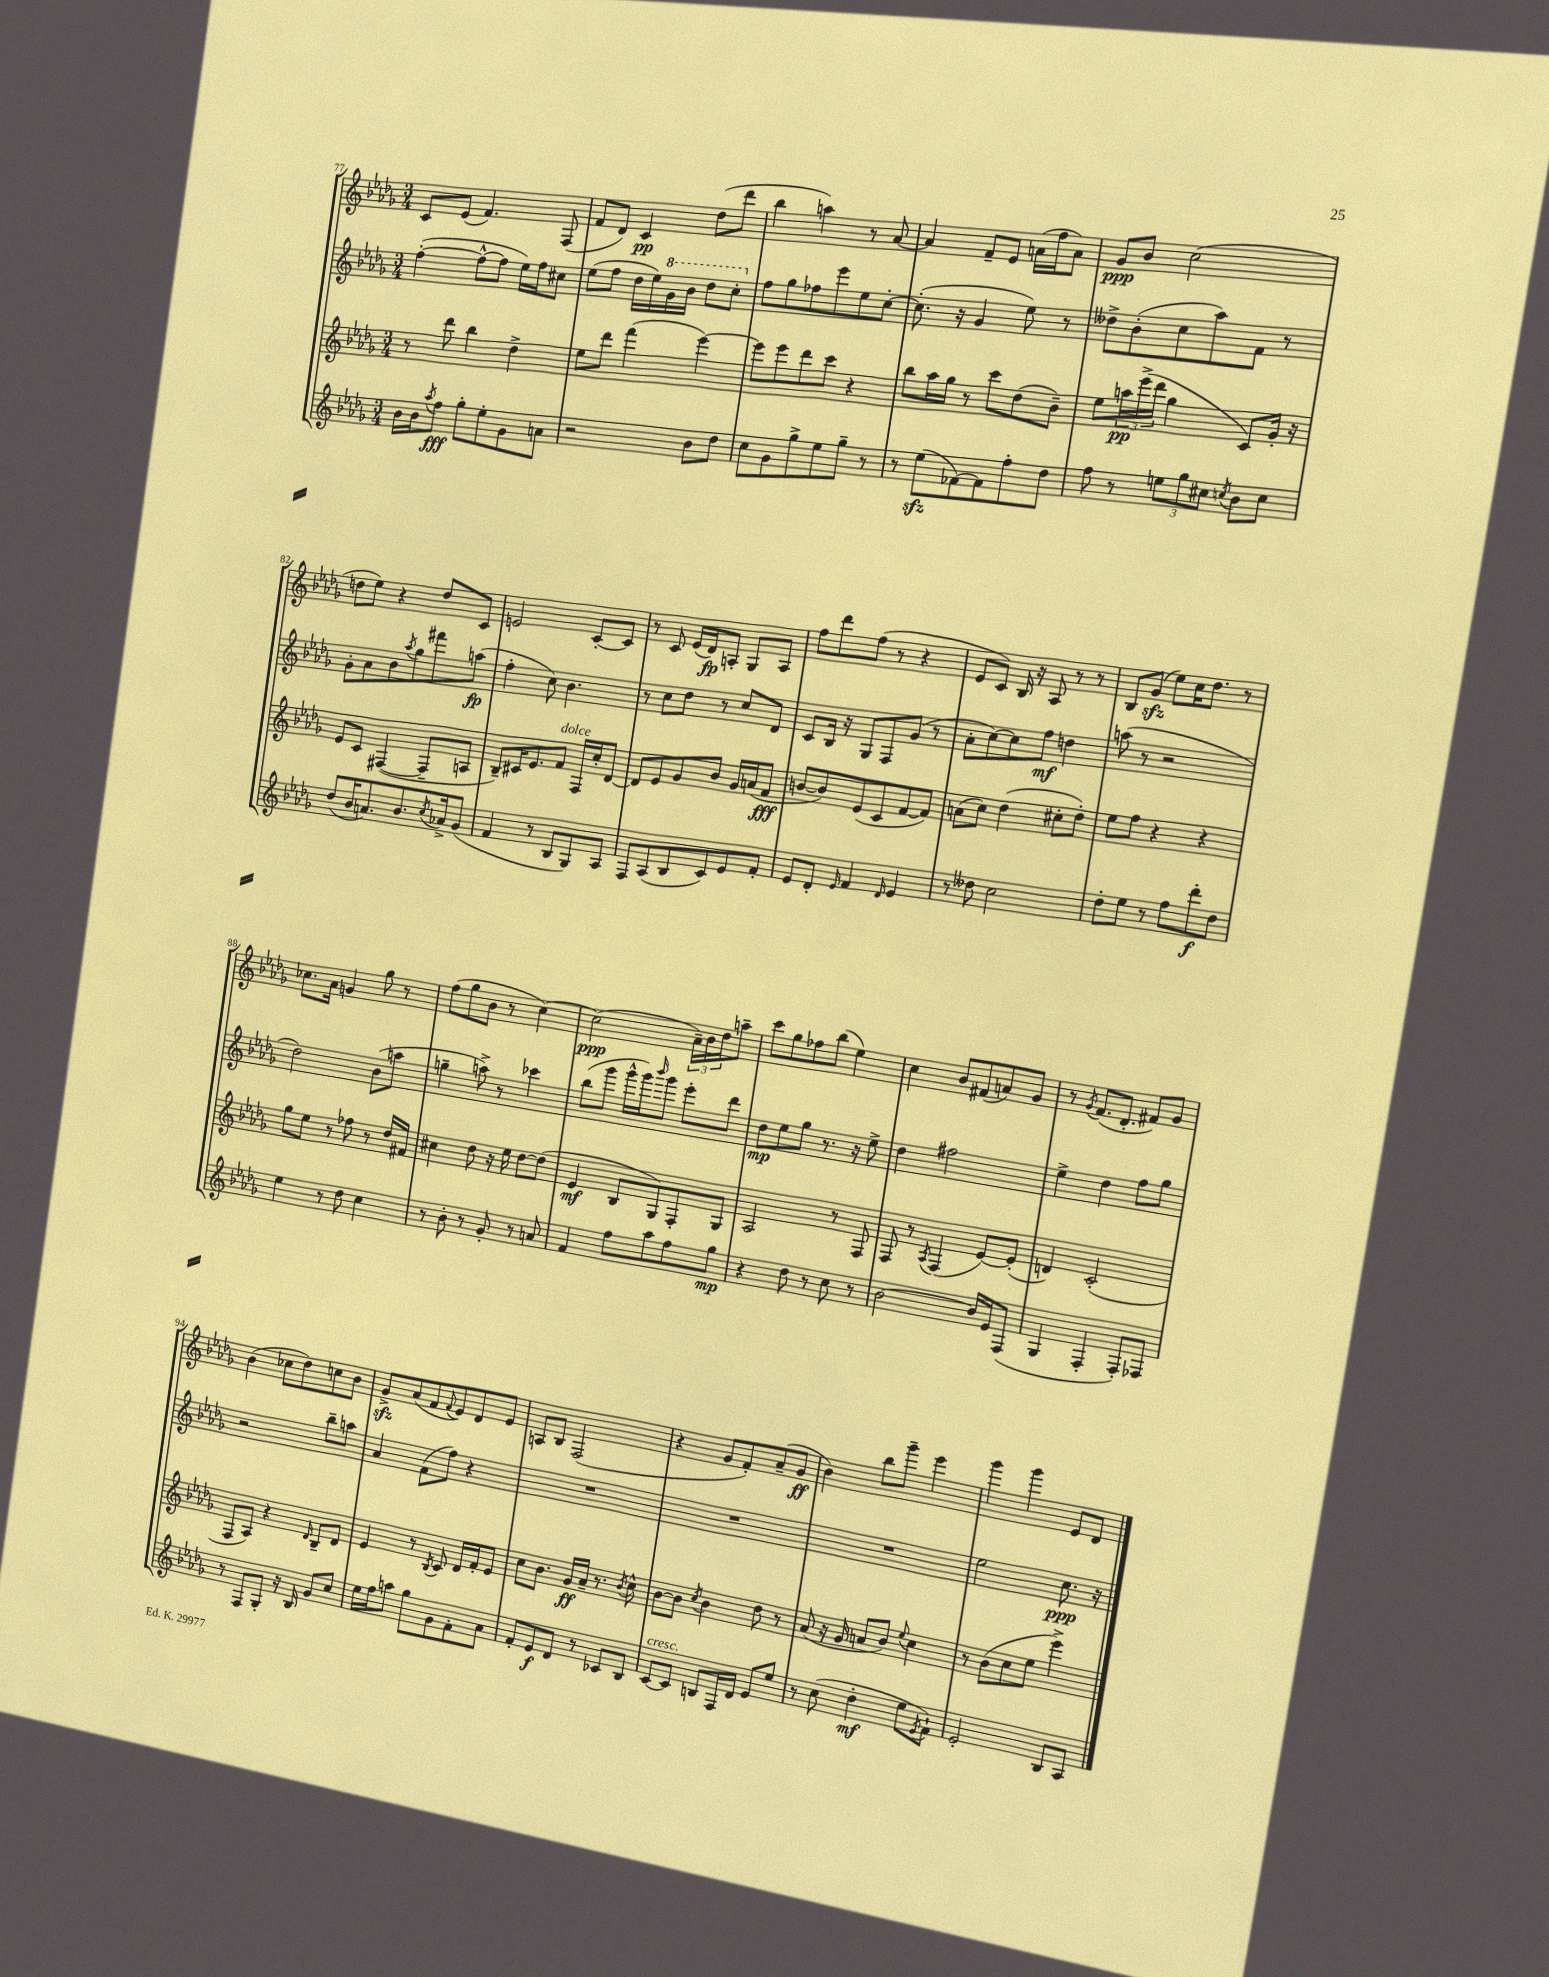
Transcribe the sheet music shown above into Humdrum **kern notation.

**kern	**kern	**kern	**kern
*staff4	*staff3	*staff2	*staff1
*clefG2	*clefG2	*clefG2	*clefG2
*k[b-e-a-d-g-]	*k[b-e-a-d-g-]	*k[b-e-a-d-g-]	*k[b-e-a-d-g-]
*M3/4	*M3/4	*M3/4	*M3/4
16b-	8r	([4ff'	8c
16b-	.	.	.
8qaa-	.	.	.
8ff	8ddd-	.	(8e-
8gg-'	4bb-	8ff^^_	4.f)
8ee-'	.	8ff]	.
8g-	4dd-^	16ee-)	.
.	.	16ff	.
8a	.	8cc#	(8F
=	=	=	=
2r	8ee-	(8ee-	8f
.	8ddd-	8ff	8d-)
.	(4fff	16dd-	4c
.	.	16ee-)	.
.	.	16gg-	.
.	.	16bb-	.
8b-	[4eee-)	8ddd-	(8dd-
8dd-	.	8ccc'	8ddd-
=	=	=	=
8cc	8eee-]	8ff	4bb-
8g-	8eee-	8gg-	.
8gg-^	8ddd-	8ff-	4aa)
8ee-	8ccc	8eee-	.
8gg-~	4r	8ee-	8r
8r	.	[8cc'	[8a-
=	=	=	=
8r	8bb-	(8.cc']	4a-]
(8ee-	16aa-	.	.
.	16gg-	16r	.
[8f-)	8r	4g-	8f~
8f-]	8ccc	.	8e-
8ff'	(8dd-	8ee-)	(16a
.	.	.	16ff
8dd-	8b-~)	8r	8a)
=	=	=	=
8ff	8ee-	8dd--^	8g-
8r	24aa	(8b-'	8b-
.	(24eee-^	.	.
.	24ddd-	.	.
12ee	4gg-	8cc	(2cc
12gg-	.	.	.
.	.	8aa-)	.
12cc#	.	.	.
8qcc	.	.	.
8b-	8c)	8f	.
8cc	16g-'	8r	.
.	16r	.	.
=	=	=	=
(8dd-	8e-	8g-'	8dd
16b-	8c	8a-	8ee-)
8.a)	.	.	.
.	([4F#	8b-	4r
.	.	8qaa-	.
8.b-	.	8gg-	.
.	8F#~]	8fff#	8dd
8qcc	.	.	.
16a-^	.	.	.
(8g-	8A	(8aa	8c
=	=	=	=
4f	8B-~)	4ff'	2e
.	16c#	.	.
.	8.e-	.	.
8r	.	8cc)	.
8B-	8f	4.b-	.
8G-)	16F	.	[8c'
.	16cc'	.	.
8A-	[8d-	.	8c]
=	=	=	=
8F	8d-]	8r	8r
(8A-	8e-	8cc	8c
8B-	8g-	8dd-	(16e-
.	.	.	16d-)
8c)	8b-	8r	8A'
8e-	16g-	8cc	8G-
.	(16a	.	.
8f'	8f	8d-	8A
=	=	=	=
8e-	[8b	8c	8ff
8d-'	8b])	16B-	8ddd-
.	.	16r	.
16qqe-	.	.	.
4f	(8e-	8G-	(8ff
.	8c	8F	8r
16qqd-	.	.	.
4e-	[8f	(8g-	4r
.	8f])	8r	.
=	=	=	=
8r	(8a	8a-'	8e-
8dd--	8cc)	[8cc)	8c)
2cc	(4dd-	8cc]	16B-
.	.	.	16r
.	.	8ff	8A-
.	8cc#'	4dd	8r
.	8dd-')	.	8r
=	=	=	=
8dd-'	8ee-	(8aa	8B-
8ee-	8ff	8r	(8g-
8r	4r	2r	8ee-)
8ff	.	.	16cc
.	.	.	8.dd-
8ddd-'	4r	.	.
8dd-	.	.	8r
=	=	=	=
4ee-	8gg-	2dd-)	8.cc-
.	8ee-	.	.
.	.	.	16a-
8r	8r	.	4g
8dd-	8ff-	.	.
4cc	8r	(8b-	8gg-
.	16dd-	8aa	8r
.	16f#	.	.
=	=	=	=
8r	4cc#	4gg~	(8ff
8b-'	.	.	8gg-
8r	8dd-	8aa^)	8b-
8g-'	16r	8r	8r
.	16ee-	.	.
8r	[8dd-	4ccc-	[4cc)
8a	(8dd-]	.	.
=	=	=	=
4f	4e-	(8bb-	(2cc]
.	.	8ggg-	.
8ff	8B-	16ggg-^^	.
.	.	16ggg-)	.
.	.	16qqbbb-	.
8aa-	8G-)	8ggg-	.
8ff	8F'	8eee-'	24a-~)
.	.	.	24b-
.	.	.	24dd-
8gg-	8G-	8ddd-	8aa~
=	=	=	=
4r	2A-	8dd-	8ccc
.	.	8ee-	8gg-
8dd-	.	8gg-	8ff-
8r	.	8.r	(8bb-
8cc	8r	.	4ee-)
.	.	16r	.
8r	8F	8ee-^	.
=	=	=	=
[2b-	8F	4dd-	4cc
.	8r	.	.
.	8qA-	.	.
.	(4F	2ff#	8b-
.	.	.	(8f#
16b-]	[8e-)	.	8a)
16e-	.	.	.
(8F	(8e-']	.	8g-
=	=	=	=
4G-	4d)	4ee-^	8r
.	.	.	8qg-
.	.	.	(8.f
4F'	(2c'	4dd-	.
.	.	.	8.d-'
8F')	.	8ff	8f#)
8F-	.	8gg-	8g-
=	=	=	=
8r	8F	2r	(4b-
8F	8A-)	.	.
8G-'	4r	.	8cc-
16r	.	.	8dd-)
16B-	.	.	.
.	16qqd-	.	.
8g-	8B-~	8bb-~	8cc
8cc	8d-	8aa	8b-
=	=	=	=
16ee-	4e-	4a-	8g-^
16ff	.	.	.
8aa	.	.	(8a-
8gg-	8r	(8f	8f
.	8qB-	.	8qqf
8g-	8c	8ff)	8e-)
8f'	16d-	4r	8d-
.	16f'	.	.
8a-	8e-	.	8e-
=	=	=	=
8f'	8cc	2.r	8A
8e-	8.b-	.	8B-
8d-	.	.	(2F
.	16g-	.	.
8r	16a-~	.	.
.	8.r	.	.
8c-	.	.	.
.	8qb-	.	.
8B-	8cc^^	.	.
=	=	=	=
[8c	[8b-	2.r	4r
8c]	8b-]	.	.
.	8qcc	.	.
8B	4b-	.	8g-
16F	.	.	8f')
16d-	.	.	.
8e-	8dd-	.	(8a-~
8ee-	8r	.	8g-
=	=	=	=
8r	(8a-	2.r	4b-)
(8cc	16r	.	.
.	16g-	.	.
4dd-'	8a	.	8bb-
.	8b-)	.	8ggg-~
.	8qqee-	.	.
8ee-	4cc	.	4eee-
8qe-	.	.	.
8f`)	.	.	.
=	=	=	=
2e-'	8r	2ee-	4ggg-
.	(8b-	.	.
.	8cc	.	4ggg-
.	8ee-	.	.
8B-	4eee-^)	8.cc	8e-
8A-	.	.	8d-
.	.	16r	.
==	==	==	==
*-	*-	*-	*-
